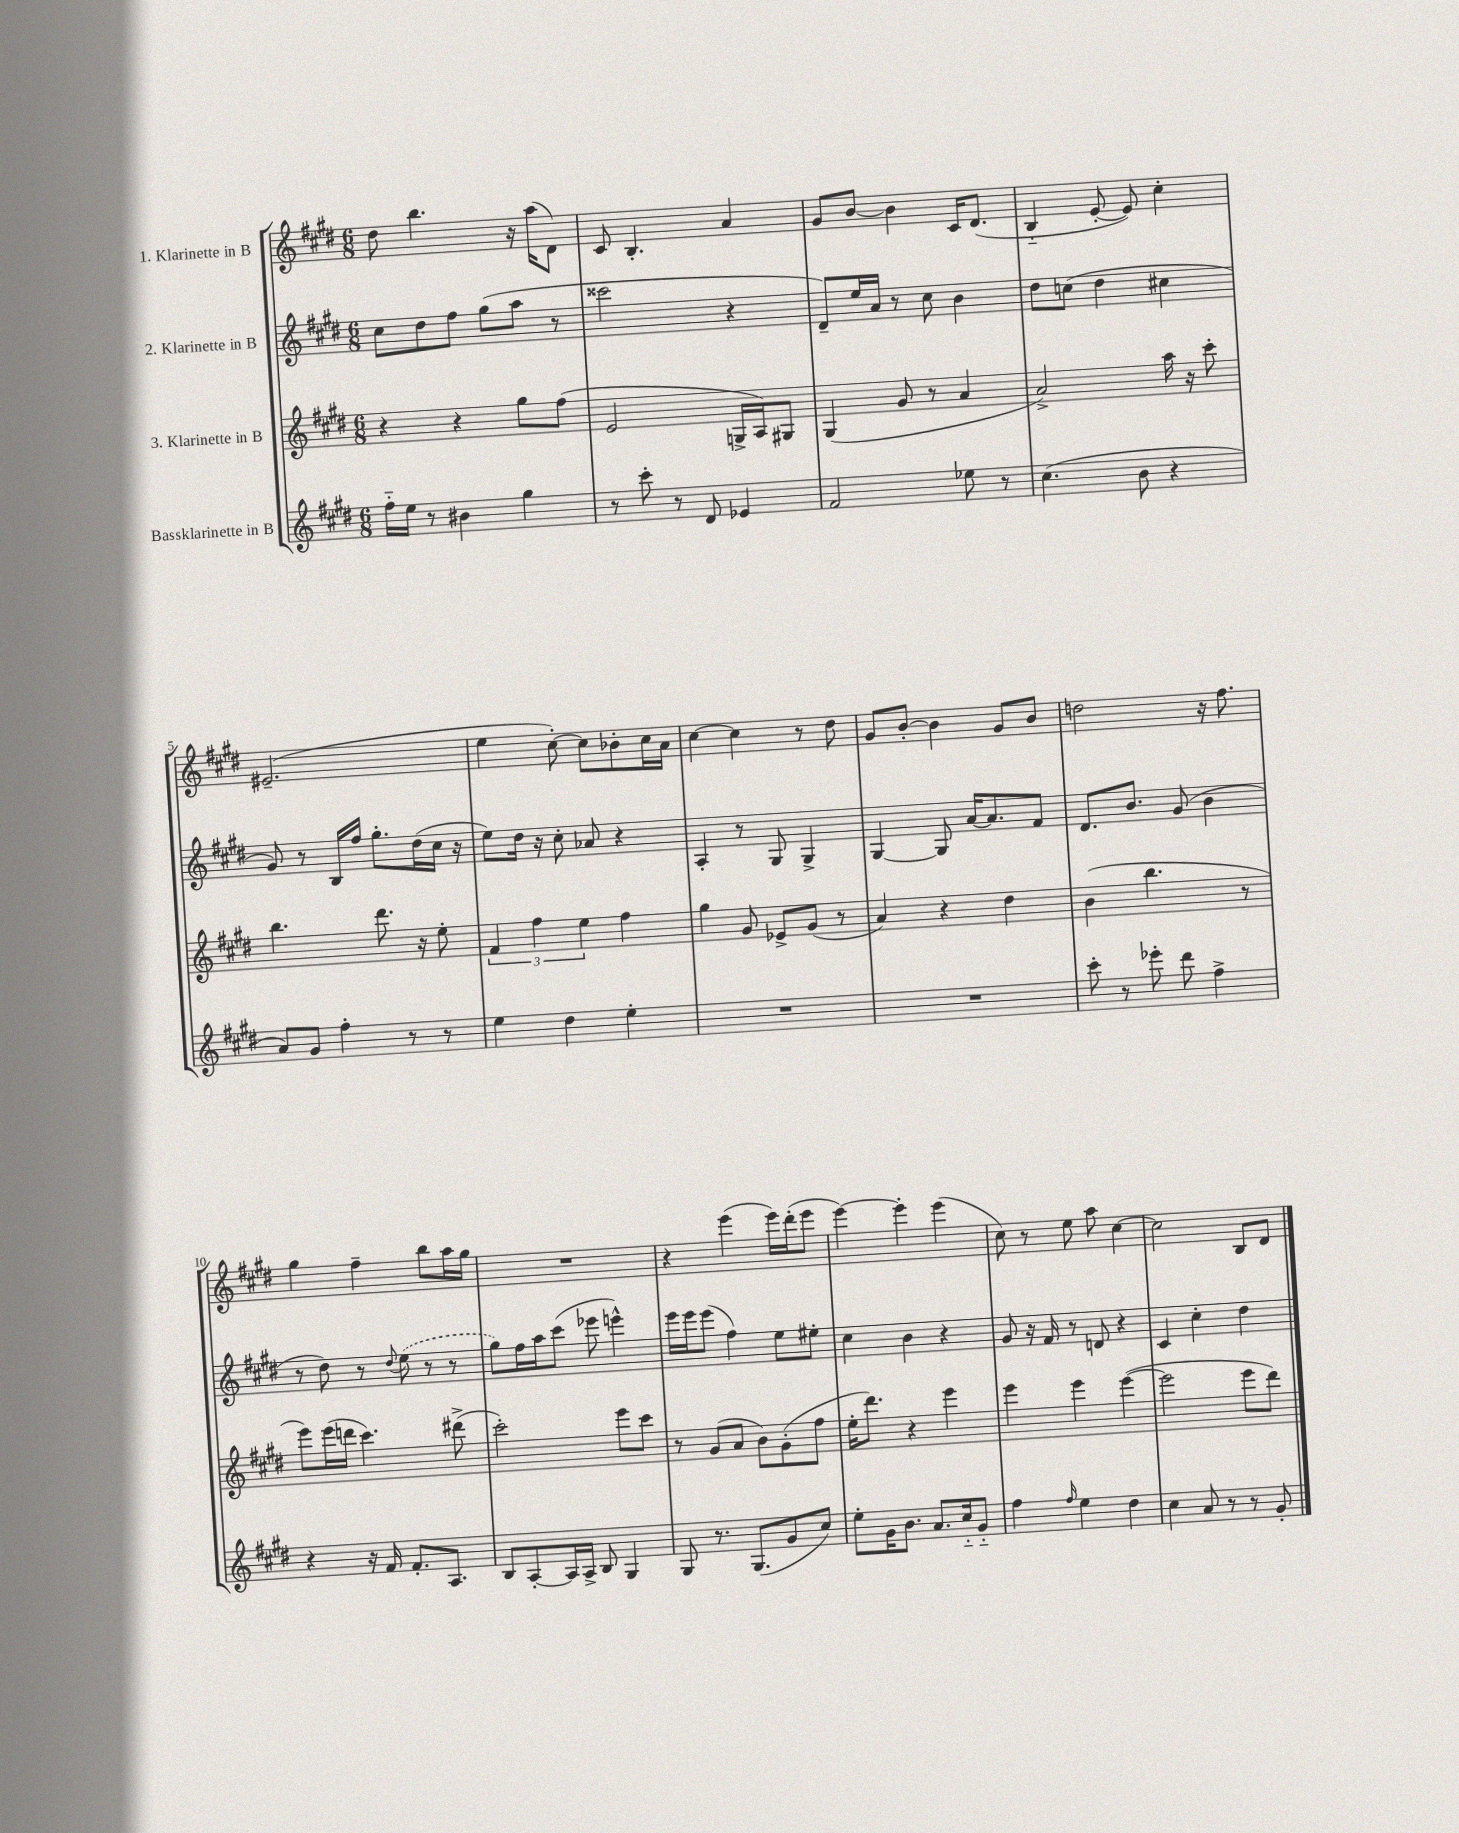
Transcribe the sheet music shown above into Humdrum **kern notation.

**kern	**kern	**kern	**kern
*part4	*part3	*part2	*part1
*staff4	*staff3	*staff2	*staff1
*I"Bassklarinette in B	*I"3. Klarinette in B	*I"2. Klarinette in B	*I"1. Klarinette in B
*clefG2	*clefG2	*clefG2	*clefG2
*k[f#c#g#d#]	*k[f#c#g#d#]	*k[f#c#g#d#]	*k[f#c#g#d#]
*M6/8	*M6/8	*M6/8	*M6/8
=1	=1	=1	=1
16ff#\LL	4r	8cc#\L	8dd#\
16ee\JJ	.	.	.
8r	.	8dd#\	4.bb\
4b#X\	4r	8ff#\J	.
.	.	(8gg#\L	.
4gg#\	8gg#\L	8aa\J	16r
.	.	.	(16aa\KL
.	(8ff#\J	8r	8d#\J)
=2	=2	=2	=2
8r	2e/	2ccc##X\	8c#/
8ccc#'\	.	.	4.B'/
8r	.	.	.
8d#/	.	.	.
4e-X/	16Gn^/LL	4r	4a/
.	16A/J)	.	.
.	8G#X/J	.	.
=3	=3	=3	=3
2f#/	(4G#/	8d#~/L)	8g#/L
.	.	16ee/L	[8b/J
.	.	16a/JJ	.
.	8g#/	8r	4b\]
.	8r	8cc#\	.
8ee-X\	4a/	4b\	16c#/KL
.	.	.	(8.d#/J
8r	.	.	.
=4	=4	=4	=4
(4.cc#\	2a^/)	8dd#\L	4B/
.	.	(8ccn\J	.
.	.	4dd#\	[8e'/
8b\	.	.	8e/])
4r	16aa\	4cc#X\	4cc#'\
.	16r	.	.
.	8ccc#'\	.	.
!!LO:LB:g=z
=5	=5	=5	=5
8a/L)	4.bb\	8g#/)	(2.e#X~/
8g#/J	.	8r	.
4ff#'\	.	16B/LL	.
.	.	16ff#/JJ	.
.	8.ddd#\	8.gg#'\L	.
8r	.	.	.
.	16r	(16dd#\L	.
8r	8ee'\	16cc#\JJ	.
.	.	16r	.
=6	=6	=6	=6
4ee\	6f#/	8ee\L)	4ee\
.	.	16dd#\Jk	.
.	6ff#\	.	.
.	.	16r	.
4dd#\	.	8cc#'\	[8cc#'\)
.	6ee\	.	.
.	.	8a-X/	8cc#\L]
4ee'\	4ff#\	4r	8b-X'\
.	.	.	16cc#\L
.	.	.	16a\JJ
=7	=7	=7	=7
2.r	4gg#\	4A'/	[4cc#\
.	8g#/	8r	4cc#\]
.	8e-X^/L	8G#/	.
.	(8g#/J	4G#^/	8r
.	8r	.	8dd#\
=8	=8	=8	=8
2.r	4a/)	[4G#/	8g#/L
.	.	.	[8b'/J
.	4r	8G#/]	4b\]
.	.	[16a/KL	.
.	.	8.a/]	.
.	4dd#\	.	8g#/L
.	.	8f#/J	8b/J
=9	=9	=9	=9
8ccc#'\	(4b\	8.d#/L	2ddn\
8r	.	.	.
.	.	8.b/J	.
8eee-X'\	4.bb\	.	.
8ddd#\	.	(8g#/	.
4ff#^\	.	4b\	16r
.	.	.	8.ff#\
.	8r	.	.
!!LO:LB:g=z
=10	=10	=10	=10
4r	8eee\L)	8r	4gg#\
.	(16eee\L	8dd#\)	.
.	16dddn\JJ	.	.
16r	4.ccc#\)	8r	4ff#~\
16f#/	.	.	.
.	.	8qqdd#/	.
8.f#'/L	.	(8ee\	.
.	.	8r	8bb\L
8.A/J	.	.	.
.	(8ddd#X^\	8r	16aa\L
.	.	.	16gg#\JJ
=11	=11	=11	=11
8B/L	2ccc#'\)	8gg#\L)	2.r
[8A'/	.	16ff#\L	.
.	.	16aa\J	.
16A/L]	.	(8ccc#\J	.
16A^/JJ	.	.	.
8B/	.	8eee-X\	.
4G#/	8eee\L	4eeen^^\)	.
.	8ccc#\J	.	.
=12	=12	=12	=12
8G#/	8r	16eee\LL	4r
.	.	16eee\J	.
8.r	(8g#/L	(8eee\J	.
.	8a/J	4ff#\)	(4eee\
(8.G#/L	.	.	.
.	8b\L)	.	.
8g#/	(8g#'\	8ee\L	16eee\LL)
.	.	.	(16ddd#'\J
8cc#/J)	8ff#\J	8ee#X'\J	8eee\J
=13	=13	=13	=13
8ee'\L	16ee'\KL	4cc#\	[4eee\)
.	8.ddd#\J)	.	.
16g#\K	.	.	.
8.b\J	.	.	.
.	4r	4b\	4eee'\]
8.a/L	.	.	.
.	4eee\	4r	(4eee\
16cc#/k	.	.	.
8g#/J	.	.	.
=14	=14	=14	=14
4ff#\	4eee\	8g#/	8cc#\)
.	.	16r	8r
.	.	16f#/	.
16qqff#/	.	.	.
4ee\	4eee\	8r	8ee\
.	.	8dn/	8aa\
4dd#\	([4eee\	4r	[4cc#\
=15	=15	=15	=15
4cc#\	2eee\]	4c#/	2cc#\]
8a/	.	4cc#'\	.
8r	.	.	.
8r	8eee\L	4dd#\	8B/L
8g#'/	8ddd#\J)	.	8d#/J
==	==	==	==
*-	*-	*-	*-
